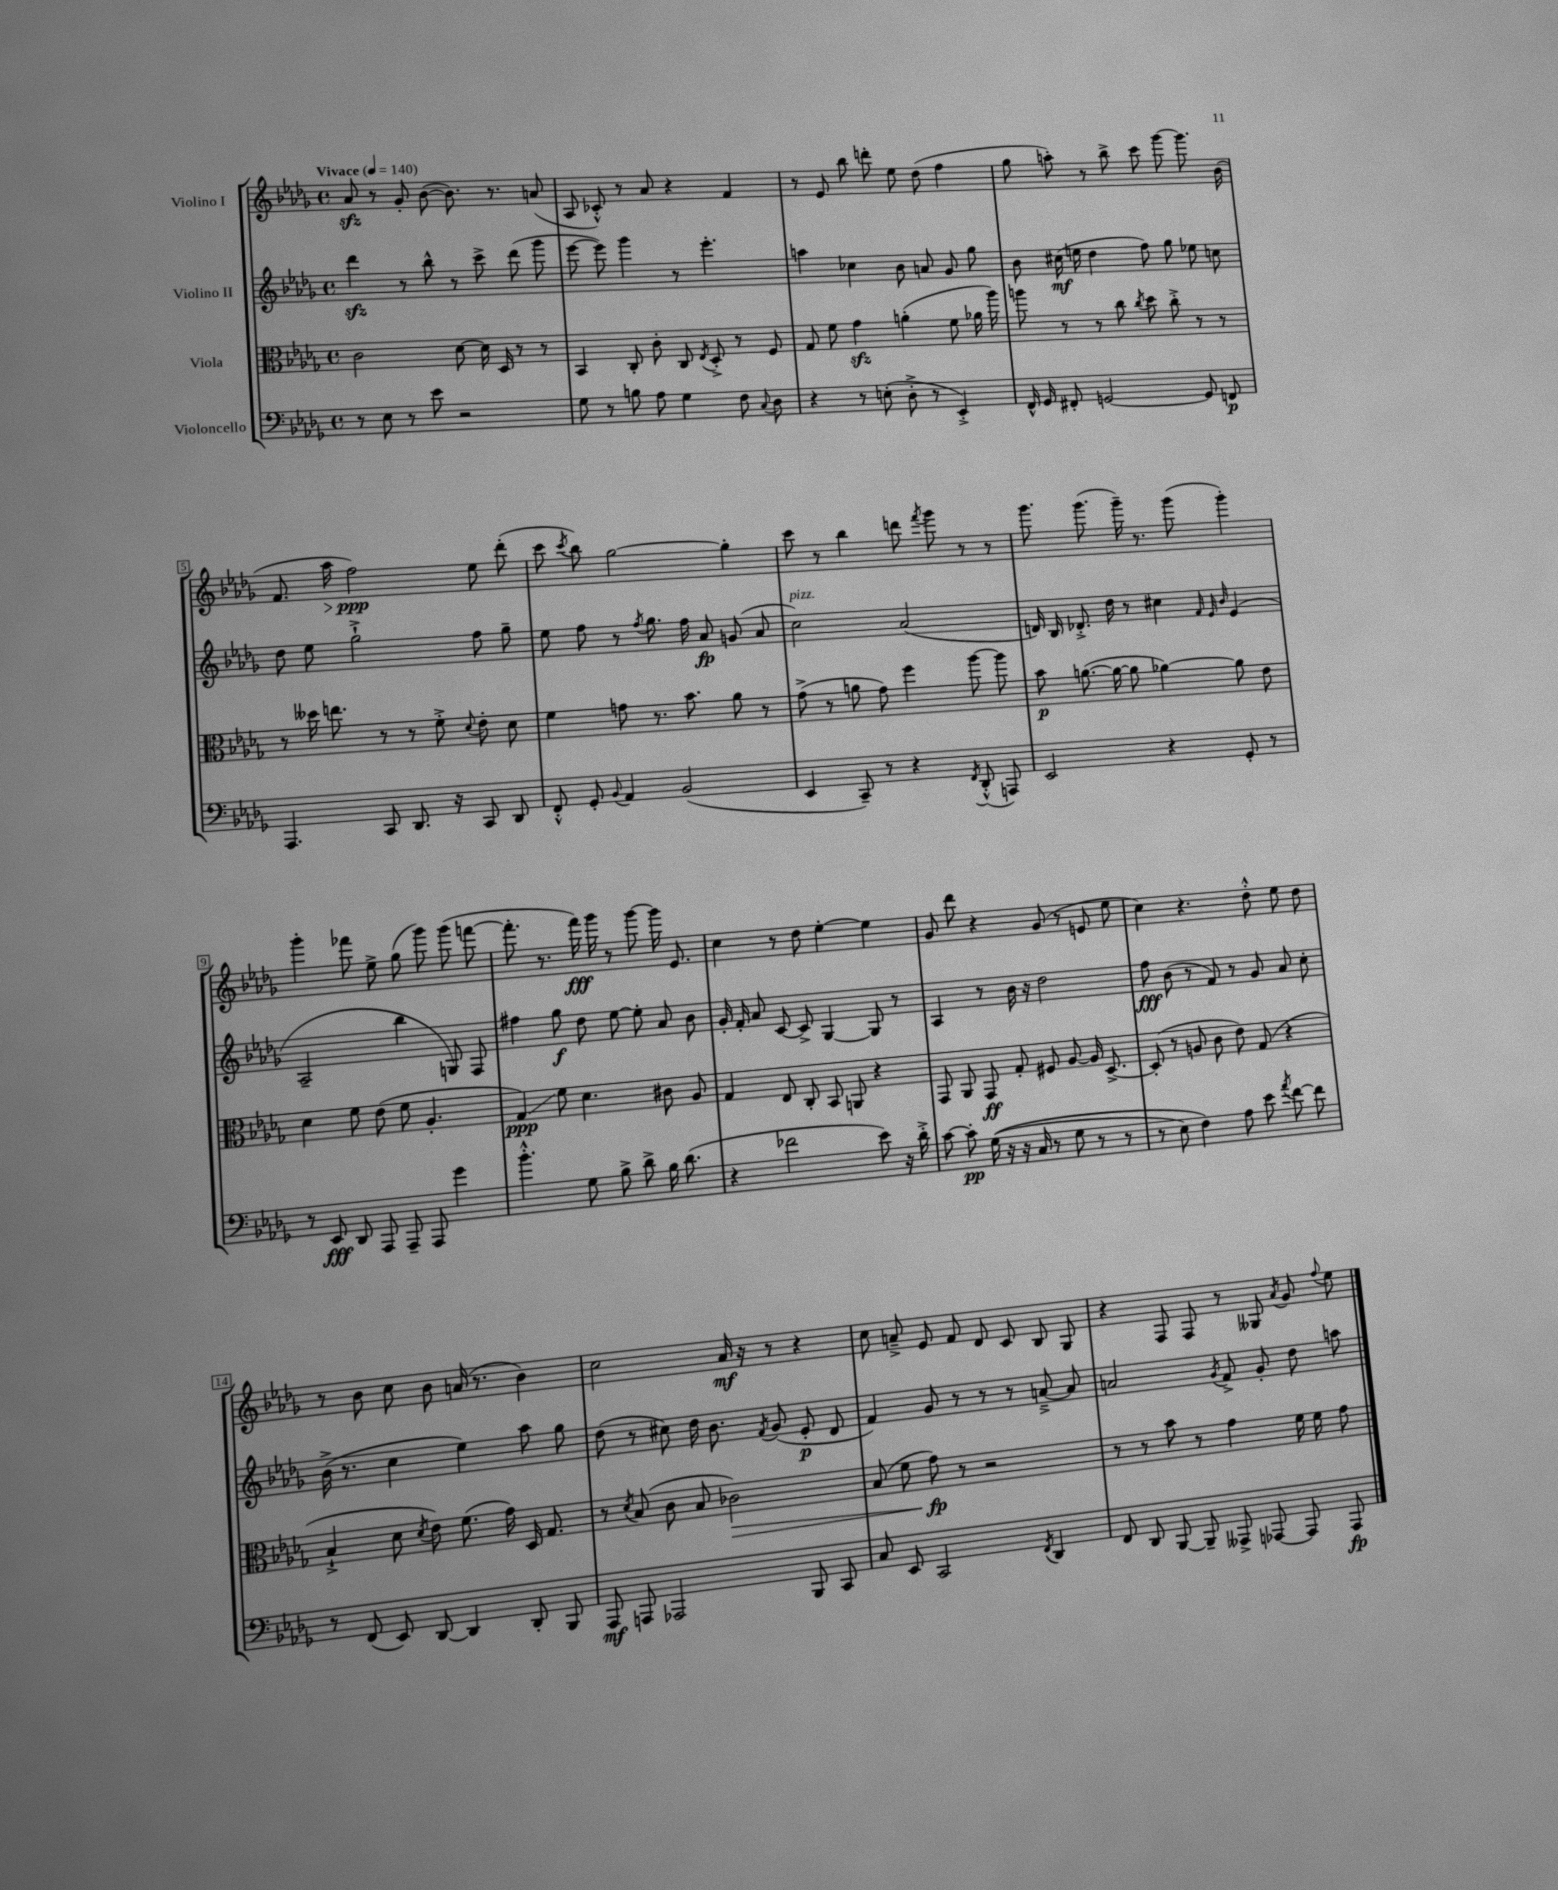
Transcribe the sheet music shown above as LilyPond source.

<<
\new StaffGroup <<
\new Staff = "s0" \with { instrumentName = "Violino I" } {
    \clef treble \key des \major \defaultTimeSignature \time 4/4 \tempo "Vivace" 4 = 140
    \autoBeamOff aes'8\sfz r8 ges'8-. bes'8~( bes'8.) r8. a'8( |
    aes8 ces'8-.-^) r8 aes'8 r4 f'4 |
    r8 ees'8 bes''8 d'''8-. ees''8 des''8( f''4 |
    ges''8 a''8-.) r8 bes''8-> c'''8 ges'''8~ ges'''8. bes'16( |
    f'8. aes''16\> f''2\ppp\!) ees''8 des'''8-.( |
    c'''8 \acciaccatura { c'''8 } bes''8) ges''2~ ges''4-. |
    c'''8 r8 bes''4 d'''8 \acciaccatura { f'''8 } ges'''8 r8 r8 |
    ges'''8. ges'''8.( ges'''16--) r8. ges'''8( ges'''4-.) |
    ges'''4-. fes'''8 ees''8-> ges''8( ges'''8) ges'''8( f'''8~ |
    f'''8.-. r8. f'''16\fff) ges'''16 r8 ges'''8~ ges'''16 ees'8. |
    c''4 r8 des''8 ees''4~-. ees''4 |
    ges'8 des'''8 r4 ges'8( r8 e'8 ees''8 |
    c''4) r4. des''8-.-^ ees''8 des''8 |
    r8 bes'8 c''8 bes'8 a'16( r8. bes'4) |
    c''2 aes'16\mf r16 r8 r4 |
    c''8 a'8---> ees'8 f'8 des'8 c'8 bes8 ges8 |
    r4 f8 f8 r8 geses8 \acciaccatura { aes'8 } ges'8 \appoggiatura { f''8 } ees''8 \bar "|." |
}
\new Staff = "s1" \with { instrumentName = "Violino II" } {
    \clef treble \key des \major \defaultTimeSignature \time 4/4
    \autoBeamOff des'''4\sfz r8 bes''8-^ r8 c'''8-> des'''8( ges'''8 |
    ees'''8~ ees'''8) ges'''4 r8 ees'''4.-. |
    a''4 ces''4 bes'8 a'8 ges'8 ges''8 |
    bes'8 cis''16\mf( e''16 des''4 f''8) ges''8 ees''8 c''8 |
    des''8 ees''8 ges''2-!-> f''8 ges''8-- |
    ees''8 f''8 r8 \acciaccatura { f''8 } ges''8. f''16 aes'8\fp g'8( aes'8 |
    c''2^\markup { \italic "pizz." }) aes'2( |
    d'16) bes16 des'8.-.-> des''16 r8 cis''4 \grace { f'32 ees'32 bes'32 } ees'4( |
    aes2-- bes''4 g8) f8 |
    fis''4 ges''8\f des''8 ees''8~ ees''8-. aes'8 bes'8 |
    ges'16-. f'16-. aes'8 c'8~ c'8-> ges4~ ges8 r8 |
    aes4 r8 bes'16 r16 des''2 |
    f''8\fff bes'8( r8 f'8) r8 ges'8 aes'8 c''8-. |
    bes'16->( r8. c''4 ees''4) aes''8 ges''8 |
    des''8( r8 cis''8) des''16 bes'8. \acciaccatura { f'8 } ges'8( ees'8-.\p des'8 |
    f'4) ges'8 r8 r8 r8 a'8~---> a'8 |
    a'2 \acciaccatura { ges'8 } f'8-> ges'8-. des''8 a''8 \bar "|." |
}
\new Staff = "s2" \with { instrumentName = "Viola" } {
    \clef alto \key des \major \defaultTimeSignature \time 4/4
    \autoBeamOff c'2 des'8~ des'16 des16 r8 r8 |
    bes,4 c8-. c'8-. c8 \acciaccatura { ees8 } des8-.-> r8 f8 |
    ges8 f'8 ges'4\sfz a'4-.( f'8 aes'16 aes''16) |
    a''8 r8 r8 c''8 \acciaccatura { c''8 } des''8 c''8-.-> r8 r8 |
    r8 deses''16 e''8. r8 r8 f'8-.-> \appoggiatura { des'8 } ees'8-. des'8 |
    f'4 g'8 r8. bes'8. aes'8 r8 |
    ges'8->( r8 a'8 ges'8) f''4 aes''8~ aes''8 |
    bes'8\p a'8.~( a'16~ a'8 aes'4~) aes'8 ees'8 |
    des'4 f'8 ees'8( f'8 aes4.-. |
    ges4\glissando\ppp) f'8 des'4. cis'8 aes8 |
    ges4 ees8 c8-. bes,8 a,8 r4 |
    ges,8 aes,8 ges,8\ff ges8-. fis8 aes8~ aes16 des8.~-> |
    des8-.( r8 a8 c'8 ees'8) ges8( r4 |
    bes4-!-> des'8 \acciaccatura { des'8 } ees'8) f'8.( ges'16) des16 ges8. |
    r8 \acciaccatura { des'8 } bes8( c'8 bes8 ces'2\>) |
    bes8( f'8 ges'8\fp\!) r8 r2 |
    r8 r8 bes'8 r8 ges'4 f'16 f'16 ges'8 \bar "|." |
}
\new Staff = "s3" \with { instrumentName = "Violoncello" } {
    \clef bass \key des \major \defaultTimeSignature \time 4/4
    \autoBeamOff r8 ees8 r8 ees'8 r2 |
    ges8 r8 b8 aes8 ges4 f8 \appoggiatura { c8 } des8 |
    r4 r8 e8-.( des8-.-> r8 ees,4-.->) |
    f,16-^ ges,16 fis,8-. g,2~ g,8 f,8\p |
    aes,,4. c,8 des,8. r16 c,8 des,8 |
    f,8-.-^ ges,8-. \appoggiatura { bes,8 } aes,4 bes,2( |
    ees,4 c,8--) r8 r4 \acciaccatura { f,8 } des,8-.-^( a,,8) |
    ees,2 r4 ges,8-. r8 |
    r8 ees,8\fff des,8 aes,,8 aes,,8-- aes,,8 ges'4 |
    bes'4.-.-^ ges8 bes8-> des'8-> bes16 des'8.( |
    r4 fes'2 ees'8) r16 des'16-.-> |
    c'8~ c'8-.\pp ges16(\( r16 r16 c16 r8 ges8 r8 r8 |
    r8 ees8) f4\) aes8 ees'8 \acciaccatura { aes'8 } f'8~ f'8 |
    r8 f,8( ees,8) des,8~ des,4 des,8-. bes,,8 |
    aes,,8\mf a,,8 aes,,2 bes,,8 c,8 |
    c8 ees,8 c,2 \acciaccatura { f,8 } des,4 |
    f,8 des,8 bes,,8~ bes,,8-- aeses,,8-> aes,,8~ aes,,8 aes,,8\fp \bar "|." |
}
>>
>>
\layout { \context { \Score \override BarNumber.stencil = #(make-stencil-boxer 0.1 0.3 ly:text-interface::print) } }
